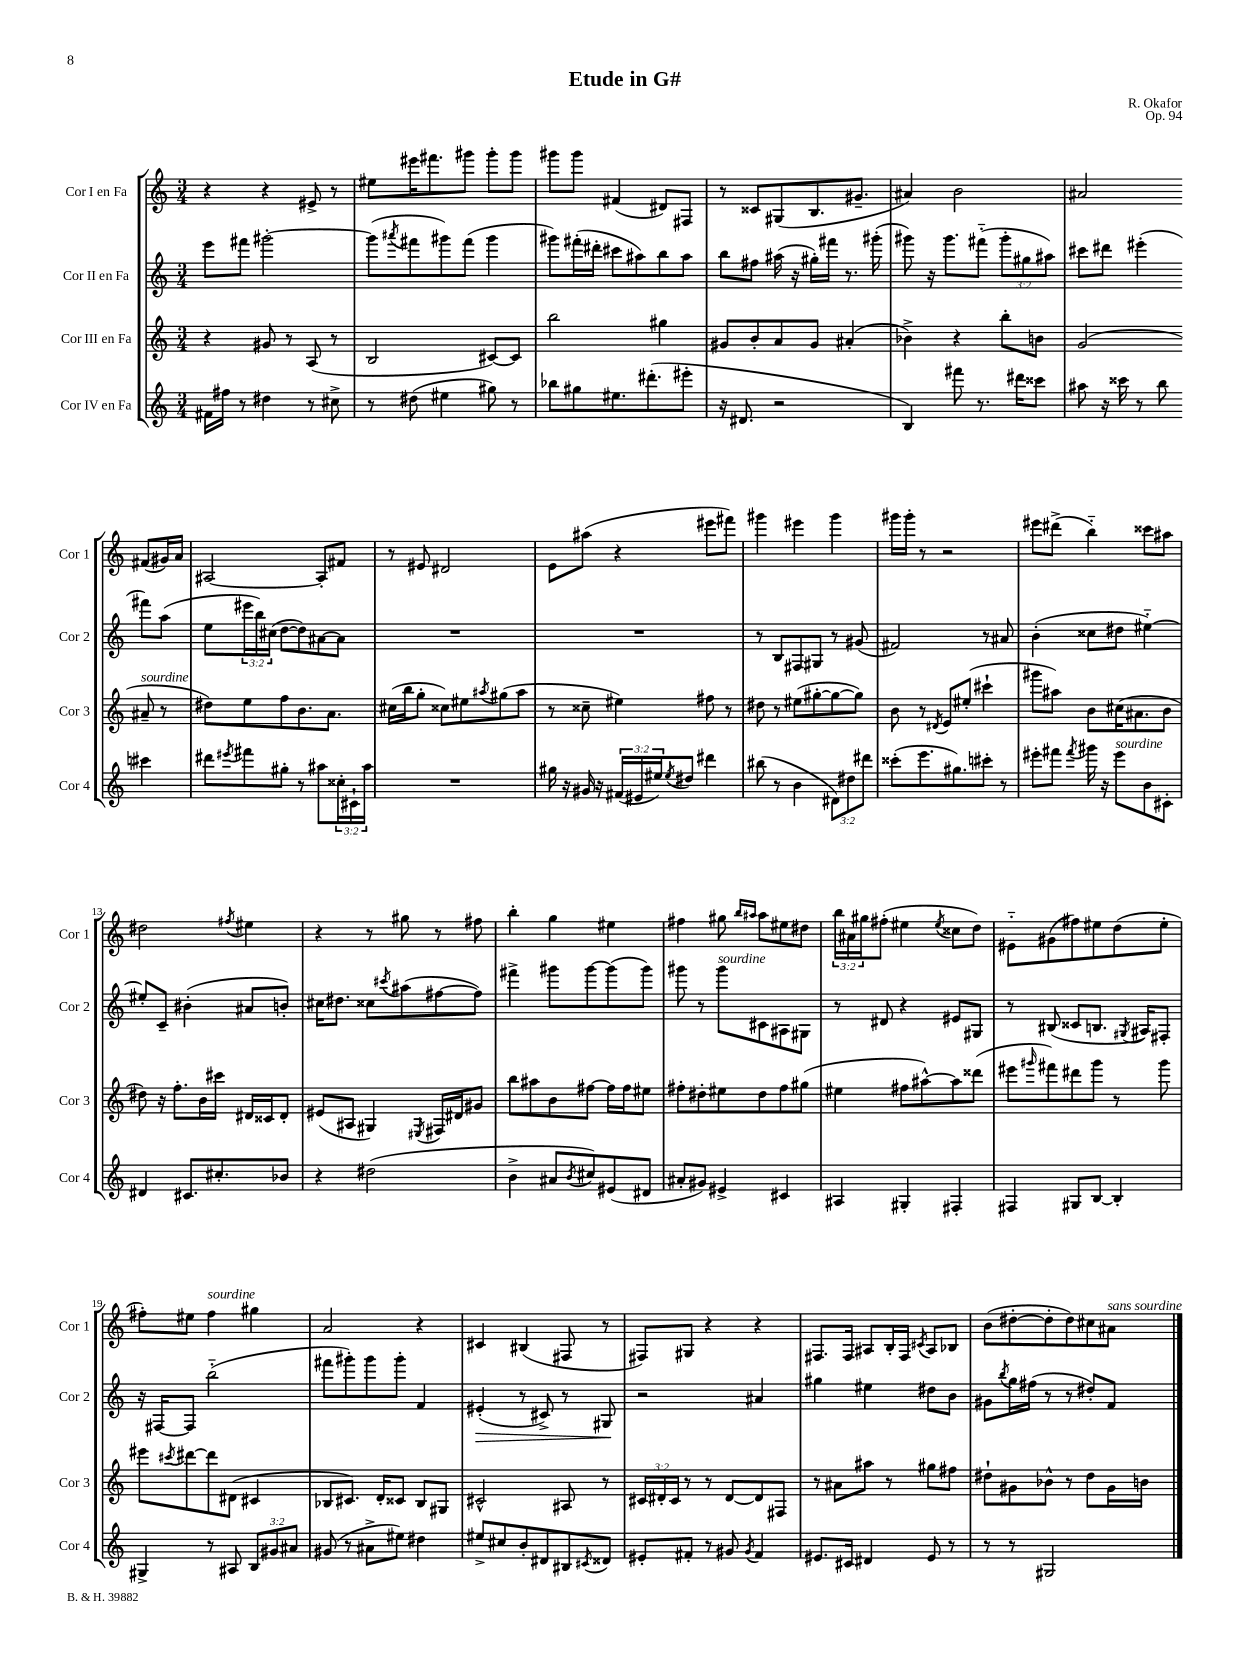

**kern	**kern	**kern	**dynam	**kern
*part4	*part3	*part2	*part2	*part1
*staff4	*staff3	*staff2	*staff2	*staff1
*I"Cor IV en Fa	*I"Cor III en Fa	*I"Cor II en Fa	*	*I"Cor I en Fa
*I'Cor 4	*I'Cor 3	*I'Cor 2	*	*I'Cor 1
*clefG2	*clefG2	*clefG2	*	*clefG2
*k[]	*k[]	*k[]	*	*k[]
*M3/4	*M3/4	*M3/4	*	*M3/4
=1	=1	=1	=1	=1
16f#X\LL	4r	8eee\L	.	4r
16ff#X\JJ	.	.	.	.
8r	.	8fff#X\J	.	.
4dd#X\	8g#X/	[2ggg#X'\	.	4r
.	8r	.	.	.
8r	(8A/	.	.	8e#X^/
8cc#X^\	8r	.	.	8r
=2	=2	=2	=2	=2
8r	2B/	(8ggg#\L]	.	8ee#X\L
.	.	8qaaa#X/	.	.
(8dd#X\	.	8fff#X\	.	16eee#X\K
.	.	.	.	8.fff#X\
4ee#X\	.	8ggg#X\)	.	.
.	.	(8fff#\J	.	8ggg#X\J
8gg#X\)	[8c#X/L)	4ggg#\	.	8ggg#'\L
8r	8c#/J]	.	.	8ggg#\J
=3	=3	=3	=3	=3
8bb-X\L	2bb\	8ggg#X\L)	.	8ggg#X\L
8gg#X\	.	(16fff#X'\L	.	8ggg#\J
.	.	16ddd#X'\JJ	.	.
8.ee#X\	.	8ccc#X\L	.	(4f#X/
.	.	8aa#X\)	.	.
(8.ddd#X'\	.	.	.	.
.	4gg#X\	8bb\	.	8d#X/L)
8eee#X'\J	.	8aa#\J	.	8F#X/J
=4	=4	=4	=4	=4
16r	8g#X/L	8bb\L	.	8r
8.d#X/	.	.	.	.
.	8b'/	8ff#X\J	.	8c##X/L
2r	8a/	(16aa#X\	.	(8G#X/
.	.	16r	.	.
.	8g#/J	16gg#X'\LL)	.	8.B/
.	.	16fff#X\JJ	.	.
.	(4a#X'/	8.r	.	.
.	.	.	.	8.g#X~/J
.	.	(16ggg#X'\	.	.
=5	=5	=5	=5	=5
4B/)	4b-X^\)	8ggg#X\)	.	4a#X/)
.	.	16r	.	.
.	.	8.ggg#\L	.	.
8fff#X\	4r	.	.	2b\
8.r	.	(8fff#X\J	.	.
.	8bb'\L	12ggg#'\L	.	.
16ddd#X\KL	.	.	.	.
.	.	12gg#X\	.	.
8ccc##X\J	8bn\J	.	.	.
.	.	12aa#X\J)	.	.
=6	=6	=6	=6	=6
8aa#X\	(2g/	8ccc#X\L	.	2a#X/
16r	.	8ddd#X\J	.	.
16ccc##X\	.	.	.	.
8r	.	(4eee#X'\	.	.
8bb\	.	.	.	.
!	!LO:TX:a:i:t=sourdine	!	!	!
4ccc#X\	8a#X~/	8fff#X\L)	.	(8f#X/L
.	8r	(8aa\J	.	16g#X/L)
.	.	.	.	16a#/JJ
!!LO:LB:g=z
=7	=7	=7	=7	=7
8ddd#X\L	8dd#X\L)	8ee\L	.	[2A#X/
8qeee#X/	.	.	.	.
8fff#X\	8ee\	24eee#X\L	.	.
.	.	24bb\)	.	.
.	.	(24cc#X\JJ	.	.
8gg#X'\J	8ff\	[8dd\L	.	.
8r	8.b\	8dd\])	.	.
8aa#X\L	.	[8a#X\	.	8A#'/L]
.	8.a\J	.	.	.
24cc##X'\L	.	8a#\J]	.	8f#X/J
24c#X`\	.	.	.	.
24aa#\JJ	.	.	.	.
=8	=8	=8	=8	=8
2.r	(16cc#X\LL	2.r	.	8r
.	16bb\J	.	.	.
.	8gg'\J	.	.	8e#X/
.	8cc##X\L)	.	.	2d#X/
.	8ee#X\	.	.	.
.	8qaa#X/	.	.	.
.	(8gg#X\	.	.	.
.	8aa#\J	.	.	.
=9	=9	=9	=9	=9
16gg#X\	8r	2.r	.	8e\L
16r	.	.	.	.
16g#X/	8cc##X~\	.	.	(8aa#X\J
16r	.	.	.	.
(24f#X/LL	4ee#X\)	.	.	4r
24e#X/	.	.	.	.
24ee#X/J)	.	.	.	.
8qee#/	.	.	.	.
8dd#X/J	.	.	.	.
4ddd#X\	8ff#X\	.	.	8eee#X\L
.	8r	.	.	8fff#X\J)
=10	=10	=10	=10	=10
(8bb#X\	8dd#X\	8r	.	4ggg#X\
8r	8r	8B/L	.	.
4b\	(8ee#X\L	8F#X/	.	4eee#X\
.	[8gg#X'\	8G#X/J	.	.
12d#X\L)	8gg#\_	8r	.	4ggg#\
12dd#X\	.	.	.	.
.	8gg#\J])	(8g#X/	.	.
12ddd#X\J	.	.	.	.
=11	=11	=11	=11	=11
(8ccc##X'\L	8b\	2f#X/)	.	16ggg#X\LL
.	.	.	.	16ggg#'\JJ
8.eee\	8r	.	.	8r
.	8qd#X/	.	.	.
.	8e/L	.	.	2r
8.gg#X\)	.	.	.	.
.	(8ee#X'/J	.	.	.
8ccc#X'\J	4ccc#X`\	8r	.	.
8r	.	8a#X/	.	.
=12	=12	=12	=12	=12
8eee#X'\L	8ggg#X\L	(4b'\	.	8eee#X\L
8fff#X\J	8aa#X\J)	.	.	(8ddd#X^\J
8qfff#/	.	.	.	.
16ggg#X\	8b\L	8cc##X\L	.	4bb\)
16r	.	.	.	.
!LO:TX:a:i:t=sourdine	!	!	!	!
8eee#\L	(16cc#X\K	8dd#X\J	.	.
.	8.a#X\	.	.	.
8b\	.	[4ee#X\)	.	8ccc##X\L
8c#X'\J	8b\J	.	.	8aa#X\J
!!LO:LB:g=z
=13	=13	=13	=13	=13
4d#X/	8dd#X\)	8ee#X'/L]	.	2dd#X\
.	16r	8c~/J	.	.
.	8.ff'\L	.	.	.
8.c#X/L	.	(4b#X'\	.	.
.	16b\L	.	.	.
8.cc#X'/	16ccc#X\JJ	.	.	.
.	.	.	.	8qff#X/
.	16d#X/LL	8a#X/L	.	4ee#X\
.	16c##X/J	.	.	.
8b-X/J	8d#'/J	8bn'/J)	.	.
=14	=14	=14	=14	=14
4r	(8e#X/L	16cc#X\KL	.	4r
.	.	8.dd#X\J	.	.
.	8A#X/J	.	.	.
(2dd#X\	4G#X/)	8cc##X\L	.	8r
.	.	8qccc#X/	.	.
.	.	(8aa#X\	.	8gg#X\
.	8qE#X/	.	.	.
.	16F#X/LL	[8ff#X\	.	8r
.	16d#X/J	.	.	.
.	8g#X/J	8ff#\J])	.	8ff#X\
=15	=15	=15	=15	=15
4b^\	8bb\L	4fff#X^\	.	4bb'\
.	8aa#X\	.	.	.
8a#X/L	8b\	8ggg#X\L	.	4gg\
8qb/	.	.	.	.
8cc#X/)	[8ff#X\J	[8ggg#\	.	.
(8e#X/	16ff#\LL]	(8ggg#\]	.	4ee#X\
.	16ff#\J	.	.	.
8d#X/J	8ee#X\J	8ggg#\J)	.	.
=16	=16	=16	=16	=16
8a#X'/L	8ff#X'\L	8ggg#X\	.	4ff#X\
8g#X/J)	8dd#X'\	8r	.	.
!	!	!LO:TX:a:i:t=sourdine	!	!
4e#X^/	8ee#X\	8ggg#\L	.	8gg#X\
.	.	.	.	16qqbb/LL
.	.	.	.	16qqaa#X/JJ
.	8dd#\	8c#X\	.	8aa#\L
4c#X/	8ff#\	8A#X\	.	8ee#X\
.	(8gg#X\J	8G#X\J	.	8dd#X\J
=17	=17	=17	=17	=17
4A#X/	4ee#X\	8r	.	24bb\LL
.	.	.	.	24a#X\
.	.	.	.	24gg#X\J
.	.	8d#X/	.	(8ff#X'\J
4G#X'/	8ff#X\L	4r	.	4ee#X\
.	[8aa#X^^\)	.	.	.
.	.	.	.	8qee#/
4F#X'/	8aa#\]	8e#X/L	.	8cc##X\L
.	(8ddd##X\J	8G#X/J	.	8dd\J)
=18	=18	=18	=18	=18
4F#X/	8eee#X\L	8r	.	8e#X\L
.	16qqggg#X/	.	.	.
.	8fff#X\)	(8B#X/	.	(8g#X\
8G#X/L	8ddd#X\	8c##X/L	.	8ff#X\)
[8B/J	8ggg#\J	8.Bn/J	.	8ee#X\
4B'/]	8r	.	.	(8dd\
.	.	8qG#X/	.	.
.	.	16A#X/KL)	.	.
.	8ggg#\	8F#X'/J	.	8ee#'\J
!!LO:LB:g=z
=19	=19	=19	=19	=19
4G#X^/	8eee#X\L	16r	.	8ff#X'\L)
.	.	[16F#X/KL	.	.
.	8qccc#X/	.	.	.
.	[8ddd#X\	8F#/J]	.	8ee#X\J
!	!	!	!	!LO:TX:a:i:t=sourdine
8r	8ddd#\]	(2bb\	.	4ff#\
8A#X/	(8d#X\J	.	.	.
12B/L	4c#X/	.	.	4gg#X\
12g#X/	.	.	.	.
12a#X/J	.	.	.	.
=20	=20	=20	=20	=20
(8g#X/	8B-X/L	8fff#X\L	.	2a/
8r	8.c#X/J)	8ggg#X'\)	.	.
8a#X^\L	.	8ggg#\	.	.
.	16d'/KL	.	.	.
8ee#X\J)	8c##X/J	8ggg#'\J	.	.
4dd#X\	8B-/L	4f/	.	4r
.	8G#X/J	.	.	.
=21	=21	=21	=21	=21
!	!	!	!LO:HP:b	!
8ee#X^/L	2c#X^^/	(4e#X'/	>	4c#X/
8cc#X/	.	.	.	.
8b'/	.	8r	.	(4B#X/
8d#X/	.	8c#X^/)	.	.
8B#X/	8A#X/	8r	.	8F#X/
8qc#X/	.	.	.	.
8d##X/J	8r	8G#X/	.	8r
.	.	.	]	.
=22	=22	=22	=22	=22
8e#X'/L	24c#X/LL	2r	.	8F#X/L)
.	24d#X'/	.	.	.
.	24c#/JJ	.	.	.
8f#X'/J	8r	.	.	8G#X/J
8r	8r	.	.	4r
8g#X/	[8d#/L	.	.	.
8qg#/	.	.	.	.
4f#/	8d#/]	4a#X/	.	4r
.	8F#X/J	.	.	.
=23	=23	=23	=23	=23
8.e#X/L	8r	4gg#X\	.	8.F#X/L
.	8a#X\L	.	.	.
16c#X/Jk	.	.	.	16F#/Jk
4d#X/	8aa#X\J	4ee#X\	.	8A#X/L
.	8r	.	.	16B'/L
.	.	.	.	16F#/JJ
.	.	.	.	8qc#X/
8e#/	8gg#X\L	8dd#X\L	.	8A#/L
8r	8ff#X\J	8b\J	.	8B-X/J
=24	=24	=24	=24	=24
8r	8dd#X`\L	8g#X\L	.	(8b\L
.	.	8qbb/	.	.
8r	8g#X\	16gg\L	.	[8dd#X'\
.	.	(16ff#X\JJ	.	.
2G#X/	8b-X^^\J	8r	.	8dd#'\]
.	8r	8r	.	8dd#\)
.	8dd#\L	8dd#X'/L)	.	8cc#X\
!	!	!	!	!LO:TX:a:i:t=sans sourdine
.	16g#\L	8f/J	.	8a#X\J
.	16bn\JJ	.	.	.
==	==	==	==	==
*-	*-	*-	*-	*-
